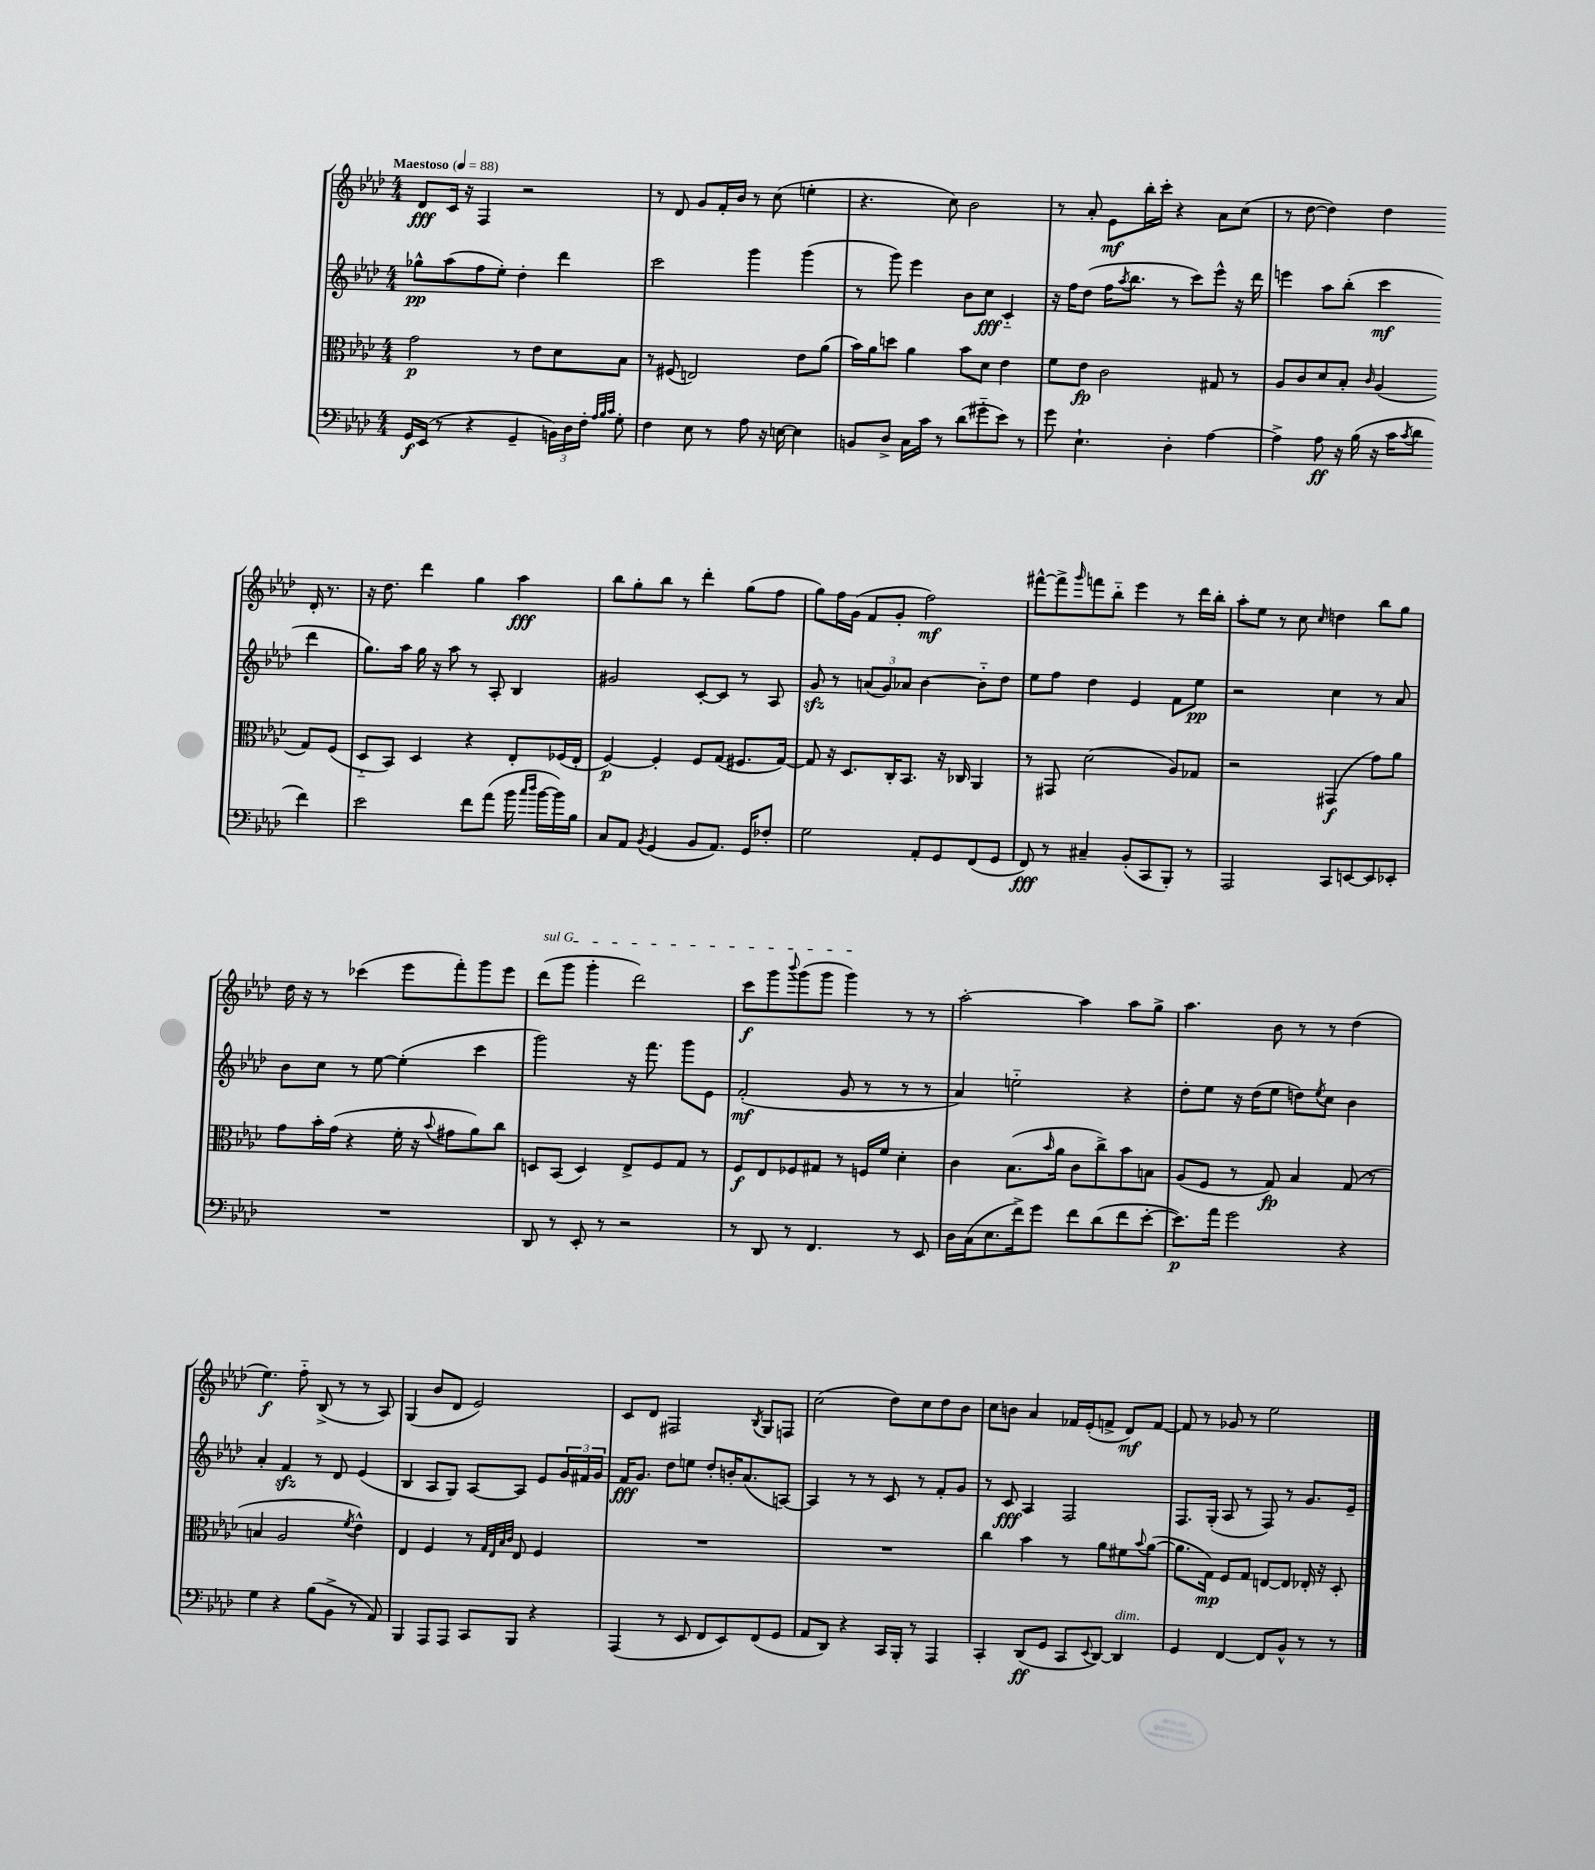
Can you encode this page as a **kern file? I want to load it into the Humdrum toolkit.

**kern	**dynam	**kern	**dynam	**kern	**dynam	**kern	**dynam
*part4	*part4	*part3	*part3	*part2	*part2	*part1	*part1
*staff4	*staff4	*staff3	*staff3	*staff2	*staff2	*staff1	*staff1
*clefF4	*	*clefC3	*	*clefG2	*	*clefG2	*
*k[b-e-a-d-]	*	*k[b-e-a-d-]	*	*k[b-e-a-d-]	*	*k[b-e-a-d-]	*
*M4/4	*	*M4/4	*	*M4/4	*	*M4/4	*
*MM88	*	*MM88	*	*MM88	*	*MM88	*
=1	=1	=1	=1	=1	=1	=1	=1
!	!	!	!	!	!	!LO:TX:a:B:t=Maestoso	!
16GG/LL	f	2g\	p	8gg-X^^\L	pp	8d-/L	fff
(16EE-/JJ	.	.	.	.	.	.	.
8r	.	.	.	(8aa-\	.	16c/Jk	.
.	.	.	.	.	.	16r	.
4r	.	.	.	8ff\	.	4F/	.
.	.	.	.	8ee-'\J)	.	.	.
4GG~/	.	8r	.	4dd-'\	.	2r	.
.	.	8e-\L	.	.	.	.	.
24BBn\LL)	.	8d-\	.	4ddd-\	.	.	.
24D-\	.	.	.	.	.	.	.
24F'\JJ	.	.	.	.	.	.	.
32qqA-/LLL	.	.	.	.	.	.	.
32qqB-/	.	.	.	.	.	.	.
32qqc/JJJ	.	.	.	.	.	.	.
8G'\	.	8B-\J	.	.	.	.	.
=2	=2	=2	=2	=2	=2	=2	=2
4F\	.	8r	.	2ccc\	.	8r	.
.	.	(8F#X/	.	.	.	8d-/	.
8E-\	.	2En/)	.	.	.	8g/L	.
8r	.	.	.	.	.	16f'/L	.
.	.	.	.	.	.	16b-/JJ	.
8A-\	.	.	.	4ggg\	.	8r	.
16r	.	.	.	.	.	(8cc\	.
[16En\	.	.	.	.	.	.	.
4E\]	.	8e-\L	.	(4ggg\	.	4een'\	.
.	.	(8a-\J	.	.	.	.	.
=3	=3	=3	=3	=3	=3	=3	=3
8BBn/L	.	16b-\LL)	.	8r	.	4.r	.
.	.	16a-\J	.	.	.	.	.
8D-^/J	.	8ddn\J	.	8ggg\)	.	.	.
16C\LL	.	4a-\	.	4eee-\	.	.	.
16c\JJ	.	.	.	.	.	.	.
8r	.	.	.	.	.	8cc\)	.
(8d-\L	.	8b-\L	.	8b-\L	.	2b-\	.
8g#X\	.	8d-\J	.	8cc\J	fff	.	.
8e-\J)	.	4e-\	.	4c/	.	.	.
8r	.	.	.	.	.	.	.
=4	=4	=4	=4	=4	=4	=4	=4
8g\	.	8f\L	.	16r	.	8r	.
.	.	.	.	16ff\KL	.	.	.
4.E-`\	.	8e-\J	fp	(8dd-\J	.	8a-'/	.
.	.	2c\	.	16ff\KL	.	8e-\L	mf
.	.	.	.	8qaa-/	.	.	.
.	.	.	.	8.bb-\J	.	.	.
.	.	.	.	.	.	16bb-'\L	.
.	.	.	.	.	.	16ccc'\JJ	.
4D-'\	.	.	.	8r	.	4r	.
.	.	.	.	8ccc\L)	.	.	.
[4A-\	.	8G#X/	.	8eee-^^\J	.	8a-\L	.
.	.	8r	.	16r	.	(8cc\J	.
.	.	.	.	16ddd-\	.	.	.
=5	=5	=5	=5	=5	=5	=5	=5
4A-^\]	.	8A-/L	.	4eeen\	.	8r	.
.	.	8c/	.	.	.	[8dd-\	.
8A-\	ff	8d-/	.	8aa-\L	.	4dd-\])	.
16r	.	8B-'/J	.	(8bb-'\J	.	.	.
(16B-\	.	.	.	.	.	.	.
.	.	16qqc/	.	.	.	.	.
16r	.	(4A-/	.	4ccc\	mf	4dd-\	.
16c\KL	.	.	.	.	.	.	.
8qc/	.	.	.	.	.	.	.
8d-\J	.	.	.	.	.	.	.
4f\)	.	8G/L)	.	4ddd-\	.	16d-'/	.
.	.	.	.	.	.	8.r	.
.	.	(8F/J	.	.	.	.	.
!!LO:LB:g=z
=6	=6	=6	=6	=6	=6	=6	=6
2e-\	.	8D-/L	.	8.gg\L)	.	16r	.
.	.	.	.	.	.	8.dd-\	.
.	.	8BB-/J)	.	.	.	.	.
.	.	.	.	16aa-\Jk	.	.	.
.	.	4D-/	.	16gg\	.	4ddd-\	.
.	.	.	.	16r	.	.	.
.	.	.	.	8aa-\	.	.	.
8f\L	.	4r	.	8r	.	4gg\	.
(8a-\J	.	.	.	8A-'/	.	.	.
16b-\	.	8E-'/L	.	4B-/	.	4aa-\	fff
16qqcc/LL	.	.	.	.	.	.	.
16qqdd-/JJ	.	.	.	.	.	.	.
[16b-\LL	.	.	.	.	.	.	.
16b-\])	.	(16F-X/L	.	.	.	.	.
16B-\JJ	.	16E-'/JJ	.	.	.	.	.
=7	=7	=7	=7	=7	=7	=7	=7
8C/L	.	[4F/)	p	2g#X/	.	8bb-\L	.
8AA-/J	.	.	.	.	.	8gg'\	.
8qBB-/	.	.	.	.	.	.	.
(4GG/	.	4F'/]	.	.	.	8bb-\J	.
.	.	.	.	.	.	8r	.
8BB-/L	.	8F/L	.	[8c'/L	.	4ddd-'\	.
8.AA-/J)	.	(8G/J	.	8c/J]	.	.	.
.	.	8.F#X/L	.	8r	.	(8gg\L	.
16GG/KL	.	.	.	.	.	.	.
8F-X'/J	.	.	.	8A-/	.	8ff\J	.
.	.	[16G/Jk)	.	.	.	.	.
=8	=8	=8	=8	=8	=8	=8	=8
2G\	.	8G/]	.	8gzz/	.	8gg\L)	.
.	.	16r	.	8r	.	16ff\L	.
.	.	8.D-/L	.	.	.	(16g\JJ	.
.	.	.	.	(12an/L	.	8f/L	.
.	.	.	.	12g/)	.	.	.
.	.	16C'/K	.	.	.	8g'/J	.
.	.	.	.	12a-X/J	.	.	.
.	.	8.BB-/J	.	.	.	.	.
8AA-'/L	.	.	.	[4b-\	.	2ff\)	mf
8GG/	.	16r	.	.	.	.	.
.	.	16C-X/	.	.	.	.	.
(8FF/	.	4AA-/	.	8b-\L]	.	.	.
8GG/J	.	.	.	8dd-\J	.	.	.
=9	=9	=9	=9	=9	=9	=9	=9
8FF/)	fff	8r	.	8ee-\L	.	[8fff#X^^\L	.
8r	.	8GG#X/	.	8ff\J	.	8fff#^\]	.
.	.	.	.	.	.	16qqggg/	.
4C#X~/	.	(2d-\	.	4dd-\	.	8fffn\	.
.	.	.	.	.	.	8bb-\J	.
(8BB-'/L	.	.	.	4e-/	.	4eee-\	.
8CC/	.	.	.	.	.	.	.
8BBB-'/J)	.	8A-/L)	.	8f\L	.	8r	.
8r	.	8G-X/J	.	8ee-\J	pp	16ddd-\LL	.
.	.	.	.	.	.	16bb-'\JJ	.
=10	=10	=10	=10	=10	=10	=10	=10
2AAA-/	.	2r	.	2r	.	8aa-'\L	.
.	.	.	.	.	.	8ee-\J	.
.	.	.	.	.	.	8r	.
.	.	.	.	.	.	8cc\	.
.	.	.	.	.	.	16qqcc/	.
8CC/L	.	(4GG#X/	f	4cc\	.	4ddn\	.
[8EEn/	.	.	.	.	.	.	.
8EE/]	.	8g\L)	.	8r	.	8bb-\L	.
8EE-X'/J	.	8a-\J	.	8a-/	.	8gg\J	.
!!LO:LB:g=z
=11	=11	=11	=11	=11	=11	=11	=11
1r	.	8g\L	.	8b-\L	.	16dd-\	.
.	.	.	.	.	.	16r	.
.	.	16b-'\L	.	8cc\J	.	8r	.
.	.	(16g\JJ	.	.	.	.	.
.	.	4r	.	8r	.	(4ccc-X\	.
.	.	.	.	[8ee-\	.	.	.
.	.	16f'\	.	(4ee-'\]	.	8eee-\L	.
.	.	16r	.	.	.	.	.
.	.	8qqb-/	.	.	.	.	.
.	.	8g#X\L	.	.	.	8fff'\)	.
.	.	8a-\)	.	4ccc\	.	8ggg\	.
.	.	8cc\J	.	.	.	8eee-\J	.
=12	=12	=12	=12	=12	=12	=12	=12
!	!	!	!	!	!	!LO:TX:a:i:t=sul G	!
8DD-/	.	8Dn/L	.	2ggg\)	.	(8ddd-\L	.
8r	.	(8BB-/J	.	.	.	8ggg\J	.
8EE-'/	.	4D/)	.	.	.	4ggg'\	.
8r	.	.	.	.	.	.	.
2r	.	8E-^/L	.	16r	.	2ddd-\)	.
.	.	.	.	8.fff\	.	.	.
.	.	8F/	.	.	.	.	.
.	.	8G/J	.	8ggg\L	.	.	.
.	.	8r	.	8e-\J	.	.	.
=13	=13	=13	=13	=13	=13	=13	=13
8r	.	8F/L	f	(2f'/	mf	8ccc\L	f
8DD-/	.	8E-/	.	.	.	8ggg\	.
.	.	.	.	.	.	8qqbbb-/	.
8r	.	8F-X/	.	.	.	(8ggg\	.
4.FF/	.	8G#X/J	.	.	.	8ggg\J	.
.	.	8r	.	8g/	.	4ggg\)	.
.	.	16Fn/LL	.	8r	.	.	.
.	.	16f/JJ	.	.	.	.	.
8r	.	4d-'\	.	8r	.	8r	.
8EE-/	.	.	.	8r	.	8r	.
=14	=14	=14	=14	=14	=14	=14	=14
16D-\LL	.	4c\	.	4a-/)	.	[2aa-'\	.
(16C\J	.	.	.	.	.	.	.
8.E-\	.	.	.	.	.	.	.
.	.	(8.B-\L	.	2een\	.	.	.
16f^\k)	.	.	.	.	.	.	.
8g\J	.	.	.	.	.	.	.
.	.	16qqb-/	.	.	.	.	.
.	.	16a-\Jk	.	.	.	.	.
8f\L	.	8c\L	.	.	.	4aa-\]	.
(8d-\	.	8cc^\)	.	.	.	.	.
8f\	.	8b-\	.	4r	.	8aa-\L	.
[8e-'\J	.	8Bn\J	.	.	.	8gg^\J	.
=15	=15	=15	=15	=15	=15	=15	=15
8.e-\L])	p	(8A-/L	.	8dd-'\L	.	4.aa-\	.
.	.	8F/J	.	8ee-\J	.	.	.
16a-\Jk	.	.	.	.	.	.	.
2g\	.	8r	.	16r	.	.	.
.	.	.	.	(16dd-\KL	.	.	.
.	.	8G/)	fp	8ee-\J	.	8b-\	.
.	.	4B-/	.	8ddn\L)	.	8r	.
.	.	.	.	8qee-/	.	.	.
.	.	.	.	8cc\J	.	8r	.
4r	.	(8G/	.	4b-\	.	(4dd-\	.
.	.	8r	.	.	.	.	.
!!LO:LB:g=z
=16	=16	=16	=16	=16	=16	=16	=16
4G\	.	4Bn/	.	4a-'/	.	4.ee-\)	f
4r	.	2A-/	.	4fzz/	.	.	.
.	.	.	.	.	.	8ff\	.
(8B-\L	.	.	.	8r	.	(8B-^/	.
8BB-^\J	.	.	.	8d-/	.	8r	.
.	.	8qf/	.	.	.	.	.
8r	.	4e-^^\)	.	(4e-/	.	8r	.
8AA-/)	.	.	.	.	.	8A-/)	.
=17	=17	=17	=17	=17	=17	=17	=17
4BBB-/	.	4E-/	.	4B-/	.	(4G/	.
8AAA-/L	.	4F/	.	8A-/L	.	8b-/L	.
8AAA-/J	.	.	.	8G/J)	.	8d-/J	.
8CC/L	.	8r	.	[8A-/L	.	2e-/)	.
.	.	32qqG/LLL	.	.	.	.	.
.	.	32qqE-/	.	.	.	.	.
.	.	32qqB-/	.	.	.	.	.
.	.	32qqc/JJJ	.	.	.	.	.
8BBB-/J	.	8E-/	.	8A-/J]	.	.	.
4r	.	4F/	.	8e-/L	.	.	.
.	.	.	.	24g/L	.	.	.
.	.	.	.	24f#X/	.	.	.
.	.	.	.	24g/JJ	.	.	.
=18	=18	=18	=18	=18	=18	=18	=18
(4AAA-/	.	1r	.	16f/KL	fff	8c/L	.
.	.	.	.	8.g/J	.	.	.
.	.	.	.	.	.	8d-/J	.
8r	.	.	.	8dd-\L	.	2F#X/	.
8EE-/	.	.	.	8een\J	.	.	.
8FF/L	.	.	.	8dd-'/L	.	.	.
8EE-/)	.	.	.	16bn'/K	.	.	.
.	.	.	.	(8.a-/	.	.	.
.	.	.	.	.	.	8qB-/	.
(8FF/	.	.	.	.	.	8G/L	.
8GG/J	.	.	.	[8An/J)	.	8Fn/J	.
=19	=19	=19	=19	=19	=19	=19	=19
8AA-/L	.	1r	.	4A/]	.	(2cc\	.
8DD-/J)	.	.	.	.	.	.	.
4r	.	.	.	8r	.	.	.
.	.	.	.	8r	.	.	.
16CC/LL	.	.	.	8c/	.	8dd-\L)	.
16BBB-'/JJ	.	.	.	.	.	.	.
8r	.	.	.	8r	.	8cc\	.
4AAA-/	.	.	.	8f'/L	.	8dd-\	.
.	.	.	.	8g/J	.	8b-\J	.
=20	=20	=20	=20	=20	=20	=20	=20
4CC'/	.	4cc\	.	8r	.	8cc\L	.
.	.	.	.	8c/	fff	8bn\J	.
(8DD-/L	ff	4b-\	.	4A-/	.	4a-/	.
8GG/J	.	.	.	.	.	.	.
8CC/L	.	8r	.	2F/	.	16f-X/LL	.
.	.	.	.	.	.	(16e-'/J	.
8qqEE-/	.	.	.	.	.	.	.
[8DD-/J)	.	8a-\L	.	.	.	8fn^/J	.
!LO:TX:a:i:t=dim.	!	!	!	!	!	!	!
4DD-/]	.	8f#X\	.	.	.	8d-/L)	mf
.	.	8qqb-/	.	.	.	.	.
.	.	([8a-\J	.	.	.	[8f/J	.
=21	=21	=21	=21	=21	=21	=21	=21
4GG/	.	8.a-\L]	.	8.F/L	.	8f/]	.
.	.	.	.	.	.	8r	.
.	.	16G\Jk)	mp	(16G'/Jk	.	.	.
[4FF/	.	8F/L	.	8A-/	.	8g-X/	.
.	.	8G/J	.	8r	.	8r	.
8FF/L]	.	[8En/L	.	8F/)	.	2ee-\	.
8BB-^^/J	.	8E/J]	.	8r	.	.	.
8r	.	16E-X'/	.	8.g/L	.	.	.
.	.	16r	.	.	.	.	.
8r	.	8D-'/	.	.	.	.	.
.	.	.	.	16e-~/Jk	.	.	.
==	==	==	==	==	==	==	==
*-	*-	*-	*-	*-	*-	*-	*-
